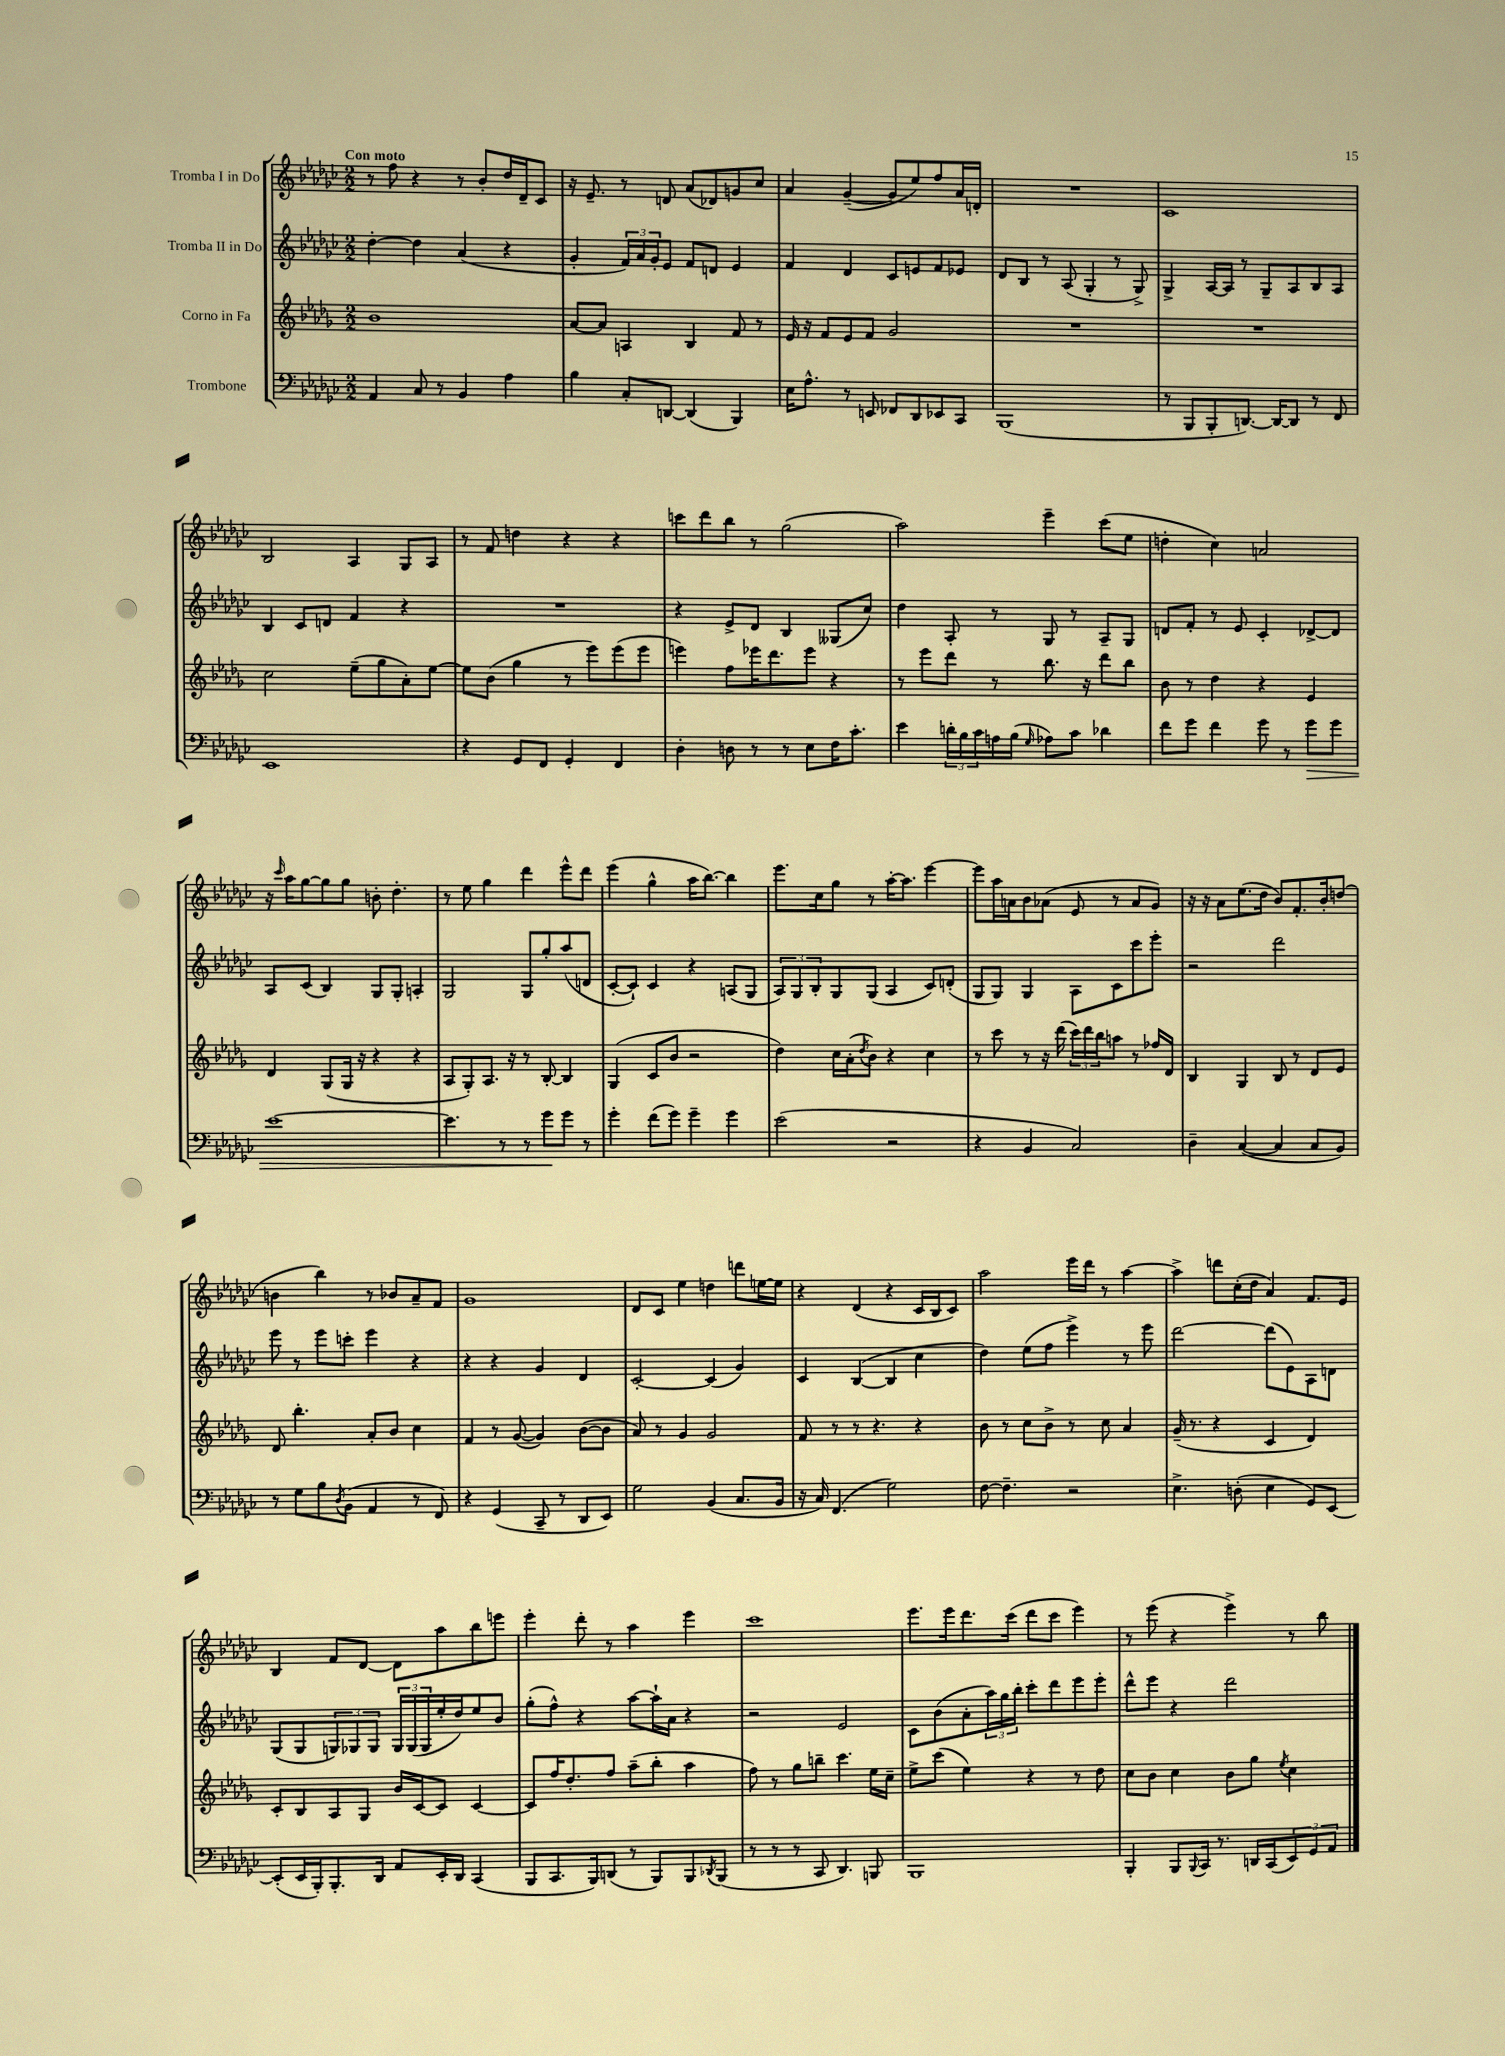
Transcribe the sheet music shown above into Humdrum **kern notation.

**kern	**dynam	**kern	**kern	**kern
*part4	*part4	*part3	*part2	*part1
*staff4	*staff4	*staff3	*staff2	*staff1
*I"Trombone	*	*I"Corno in Fa	*I"Tromba II in Do	*I"Tromba I in Do
*clefF4	*	*clefG2	*clefG2	*clefG2
*k[b-e-a-d-g-c-]	*	*k[b-e-a-d-g-]	*k[b-e-a-d-g-c-]	*k[b-e-a-d-g-c-]
*M2/2	*	*M2/2	*M2/2	*M2/2
=1	=1	=1	=1	=1
!	!	!	!	!LO:TX:a:B:t=Con moto
4AA-/	.	1b-	[4dd-'\	8r
.	.	.	.	8ff\
8C-/	.	.	4dd-\]	4r
8r	.	.	.	.
4BB-/	.	.	(4a-/	8r
.	.	.	.	8b-'/L
4A-\	.	.	4r	16dd-/L
.	.	.	.	16d-~/J
.	.	.	.	8c-/J
=2	=2	=2	=2	=2
4B-\	.	[8a-/L	4g-'/	16r
.	.	.	.	8.e-~/
.	.	8a-/J]	.	.
8C-'/L	.	4An/	24f/LL)	8r
.	.	.	24a-/	.
.	.	.	24g-'/J	.
[8DDn/J	.	.	8e-/J	8dn/
(4DD/]	.	4B-/	8f/L	(8a-/L
.	.	.	8dn/J	8d-X/)
4BBB-/)	.	8f/	4e-/	8gn/
.	.	8r	.	8cc-/J
=3	=3	=3	=3	=3
16E-\KL	.	16e-/	4f/	4a-/
8.A-^^\J	.	16r	.	.
.	.	8f/L	.	.
8r	.	8e-/	4d-/	([4g-~/
8EEn/	.	8f/J	.	.
8FF-X/L	.	2g-/	8c-/L	8g-/L]
8DD-/	.	.	8en/	8ee-/)
8EE-X/	.	.	8f/	8ff/
8CC-/J	.	.	8e-X/J	16a-/L
.	.	.	.	16dn'/JJ
=4	=4	=4	=4	=4
(1BBB-	.	1r	8d-/L	1r
.	.	.	8B-/J	.
.	.	.	8r	.
.	.	.	(8A-/	.
.	.	.	4G-'/	.
.	.	.	8r	.
.	.	.	8G-^/)	.
=5	=5	=5	=5	=5
8r	.	1r	4G-^/	1c-
8BBB-/L	.	.	.	.
8BBB-'/	.	.	[16A-/LL	.
.	.	.	16A-/JJ]	.
[8.DDn/J)	.	.	8r	.
.	.	.	8G-~/L	.
16DD/KL_	.	.	.	.
8DD/J]	.	.	8A-/	.
8r	.	.	8B-/	.
8FF/	.	.	8A-/J	.
!!LO:LB:g=z
=6	=6	=6	=6	=6
1EE-	.	2cc\	4B-/	2B-/
.	.	.	8c-/L	.
.	.	.	8dn/J	.
.	.	(8ee-~\L	4f/	4A-/
.	.	8gg-\	.	.
.	.	8a-'\)	4r	8G-/L
.	.	[8ee-\J	.	8A-/J
=7	=7	=7	=7	=7
4r	.	8ee-\L]	1r	8r
.	.	(8b-\J	.	8f/
8GG-/L	.	4gg-\	.	4ddn\
8FF/J	.	.	.	.
4GG-'/	.	8r	.	4r
.	.	8eee-\L)	.	.
4FF/	.	(8eee-\	.	4r
.	.	8eee-\J	.	.
=8	=8	=8	=8	=8
4D-'\	.	4eeen\)	4r	8cccn\L
.	.	.	.	8ddd-\
8Dn\	.	8ff\L	8e-^/L	8bb-\J
8r	.	16eee-X\K	8d-/J	8r
.	.	8.ddd-\	.	.
8r	.	.	4B-/	(2gg-\
8E-\L	.	8eee-\J	.	.
16F\K	.	4r	(8G--X/L	.
8.c-'\J	.	.	.	.
.	.	.	8cc-/J)	.
=9	=9	=9	=9	=9
4e-\	.	8r	4dd-\	2aa-\)
.	.	8eee-\L	.	.
24dn'\LL	.	8ddd-\J	8A-'/	.
24B-\	.	.	.	.
24c-\	.	.	.	.
16An\	.	8r	8r	.
(16B-\JJ	.	.	.	.
16qqG-/	.	.	.	.
8A-X\L)	.	8.bb-\	8G-/	4eee-~\
8c-\J	.	.	8r	.
.	.	16r	.	.
4d-X\	.	8ddd-\L	8A-~/L	(8ccc-\L
.	.	8bb-\J	8G-/J	8ee-\J
=10	=10	=10	=10	=10
8f\L	.	8b-\	8dn/L	4ddn'\
8g-\J	.	8r	8f'/J	.
4f\	.	4dd-\	8r	4cc-\)
.	.	.	8e-/	.
8g-\	.	4r	4c-'/	2an/
8r	.	.	.	.
!	!LO:HP:b	!	!	!
8g-\L	>	4e-/	[8d-X^/L	.
8g-\J	.	.	8d-/J]	.
!!LO:LB:g=z
=11	=11	=11	=11	=11
[1e-	.	4d-/	8A-/L	16r
.	.	.	.	16qqccc-/
.	.	.	.	16aa-\KL
.	.	.	(8c-/J	[8gg-\
.	.	(8G-/L	4B-/)	8gg-\]
.	.	16G-/Jk	.	8gg-\J
.	.	16r	.	.
.	.	4r	8G-/L	8bn'\
.	.	.	8G-'/J	4.dd-'\
.	.	4r	4An'/	.
=12	=12	=12	=12	=12
4.e-\]	.	8A-/L	2G-/	8r
.	.	8G-'/)	.	8ee-\
.	.	8.A-/J	.	4gg-\
8r	.	.	.	.
.	.	16r	.	.
8r	.	8r	8G-/L	4ddd-\
8g-\L	.	[8B-'/	8gg-'/	.
8g-\J	]	4B-/]	(8aa-/	8eee-^^\L
8r	.	.	8dn/J	8ddd-\J
=13	=13	=13	=13	=13
4g-'\	.	(4G-/	[8c-'/L	(4eee-\
.	.	.	8c-`/J])	.
(8f\L	.	8c/L	4c-/	4gg-^^\
8g-\J)	.	8b-/J	.	.
4g-~\	.	2r	4r	16aa-\KL
.	.	.	.	[8.bb-\J)
4g-\	.	.	(8An/L	4bb-\]
.	.	.	8G-/J	.
=14	=14	=14	=14	=14
(2e-\	.	4dd-\)	12A-/L)	8.eee-\L
.	.	.	12G-/	.
.	.	.	12B-'/	.
.	.	.	.	16cc-\k
.	.	16cc\LL	8G-/	8gg-\J
.	.	(16a-'\J	.	.
.	.	8qdd-/	.	.
.	.	8b-\J)	(8G-/J	8r
2r	.	4r	4A-/	[16aa-'\KL
.	.	.	.	8.aa-\J]
.	.	4cc\	8c-/L)	[4eee-\
.	.	.	(8dn'/J	.
=15	=15	=15	=15	=15
4r	.	8r	8G-/L	8eee-\L]
.	.	8ccc\	8G-/J)	16aa-\L
.	.	.	.	16an\J
4BB-/	.	8r	4G-/	8b-\
.	.	16r	.	(8a-X\J
.	.	(16ddd-\	.	.
2C-/)	.	24ccc\LL)	8A-\L	8e-/
.	.	24ddd-\	.	.
.	.	24bb-\J	.	.
.	.	8aan\J	8c-\	8r
.	.	8r	8ccc-\	8a-/L
.	.	16ff-X/LL	8eee-'\J	8g-/J)
.	.	16d-/JJ	.	.
=16	=16	=16	=16	=16
4D-~\	.	4B-/	2r	16r
.	.	.	.	16r
.	.	.	.	8a-\L
([4C-/	.	4G-/	.	(8.ee-\
.	.	.	.	16dd-\Jk
4C-/]	.	8B-/	2ddd-\	8b-/L)
.	.	8r	.	8.f'/
8C-/L	.	8d-/L	.	.
.	.	.	.	16b-'/k
8BB-/J)	.	8e-/J	.	(8ddn/J
!!LO:LB:g=z
=17	=17	=17	=17	=17
8r	.	8d-/	8eee-\	4bn\
8G-\L	.	4.bb-'\	8r	.
8B-\	.	.	8eee-\L	4bb-\)
8qD-/	.	.	.	.
(8BB-\J	.	.	8cccn'\J	.
4AA-/	.	8a-'/L	4eee-\	8r
.	.	8b-/J	.	8b-X/L
8r	.	4cc\	4r	8a-~/
8FF/)	.	.	.	8f/J
=18	=18	=18	=18	=18
4r	.	4f/	4r	1g-
(4GG-/	.	8r	4r	.
.	.	([8g-/	.	.
8CC-~/	.	4g-/])	4g-/	.
8r	.	.	.	.
8DD-/L	.	([8b-\L	4d-/	.
8EE-/J)	.	8b-\J]	.	.
=19	=19	=19	=19	=19
2G-\	.	8a-/)	[2c-'/	8d-/L
.	.	8r	.	8c-/J
.	.	4g-/	.	4ee-\
(4BB-/	.	2g-/	(4c-/]	4ddn\
8.C-/L	.	.	4g-/)	8dddn\L
.	.	.	.	[16een\L
16BB-/Jk	.	.	.	16ee\JJ]
=20	=20	=20	=20	=20
16r	.	8f/	4c-/	4r
16C-/)	.	.	.	.
(4.FF/	.	8r	.	.
.	.	8r	([4B-/	(4d-/
.	.	4.r	.	.
2G-\)	.	.	4B-/]	4r
.	.	4r	4cc-\	16c-/LL
.	.	.	.	16B-/J
.	.	.	.	8c-/J)
=21	=21	=21	=21	=21
[8F\	.	8b-\	4dd-\)	2aa-\
4.F~\]	.	8r	.	.
.	.	8cc\L	(8ee-\L	.
.	.	8b-^\J	8ff\J	.
2r	.	8r	4eee-^\)	16eee-\LL
.	.	.	.	16ddd-\JJ
.	.	8cc\	.	8r
.	.	4a-/	8r	[4aa-\
.	.	.	8eee-\	.
=22	=22	=22	=22	=22
4.E-^\	.	(16g-~/	[2ddd-\	4aa-^\]
.	.	8.r	.	.
.	.	4r	.	8dddn\L
(8Dn'\	.	.	.	(16cc-'\L
.	.	.	.	16dd-\JJ
4E-\	.	4c/	(8ddd-\L]	4a-/)
.	.	.	8e-\)	.
8GG-/L)	.	4d-/)	8A-\	8.f/L
[8EE-/J	.	.	8dn\J	.
.	.	.	.	16e-/Jk
!!LO:LB:g=z
=23	=23	=23	=23	=23
(8EE-'/L]	.	8c'/L	(8G-/L	4B-/
16EE-/L	.	8B-/	8G-/	.
16BBB-'/J)	.	.	.	.
8.BBB-'/	.	8A-/	12Gn/)	8f/L
.	.	.	12G-X/	.
.	.	8G-/J	.	[8d-/J
.	.	.	12G-/J	.
16DD-/Jk	.	.	.	.
8AA-/L	.	16b-/LL	24G-/LL	8d-\L]
.	.	.	(24G-/	.
.	.	[16c/J	.	.
.	.	.	24G-/	.
16EE-'/L	.	8c/J]	16ee-'/	8aa-\
16DD-/JJ	.	.	16dd-/J)	.
(4CC-/	.	[4c/	8ee-/	8bb-\
.	.	.	8b-/J	8eeen\J
=24	=24	=24	=24	=24
8BBB-/L	.	8c/L]	(8gg-'\L	4eee-'\
8.CC-/	.	16ff/K	8ff^^\J)	.
.	.	8.dd-'/	.	.
.	.	.	4r	8ddd-'\
16BBB-/k)	.	.	.	.
(8DDn/J	.	8ff/J	.	8r
8r	.	(8aa-~\L	[8aa-\L	4aa-\
8BBB-/L)	.	8bb-'\J	16aa-`\L]	.
.	.	.	16a-\JJ	.
8BBB-/	.	4aa-\	4r	4eee-\
8qDD-X/	.	.	.	.
(8BBB-/J	.	.	.	.
=25	=25	=25	=25	=25
8r	.	8ff\)	2r	1ccc-
8r	.	8r	.	.
8r	.	8gg-\L	.	.
8CC-/	.	8bbn~\J	.	.
4.DD-/)	.	4.ccc\	2e-/	.
8BBBn/	.	16ee-\LL	.	.
.	.	16cc~\JJ	.	.
=26	=26	=26	=26	=26
1BBB-	.	8ee-^\L	8c-\L	8.eee-\L
.	.	(8ccc\J	(8b-\	.
.	.	.	.	16eee-\k
.	.	4ee-\)	8a-'\	8.ddd-\
.	.	.	24aa-\L)	.
.	.	.	24gg-\	.
.	.	.	.	(16ccc-\Jk
.	.	.	24bb-'\JJ	.
.	.	4r	8ccc-'\L	8ddd-\L
.	.	.	8ddd-\	8ccc-\J
.	.	8r	8eee-\	4eee-\)
.	.	8dd-\	8eee-'\J	.
=27	=27	=27	=27	=27
4BBB-'/	.	8cc\L	8ddd-^^\L	8r
.	.	8b-\J	8eee-\J	(8eee-\
8BBB-/L	.	4cc\	4r	4r
8qqBBB-/	.	.	.	.
16CC-/Jk	.	.	.	.
8.r	.	.	.	.
.	.	8b-\L	2ddd-\	4eee-^\)
16DDn/LL	.	8gg-\J	.	.
(16CC-/J	.	.	.	.
.	.	8qee-/	.	.
12EE-/)	.	4cc\	.	8r
12GG-/	.	.	.	.
.	.	.	.	8bb-\
12AA-/J	.	.	.	.
==	==	==	==	==
*-	*-	*-	*-	*-
